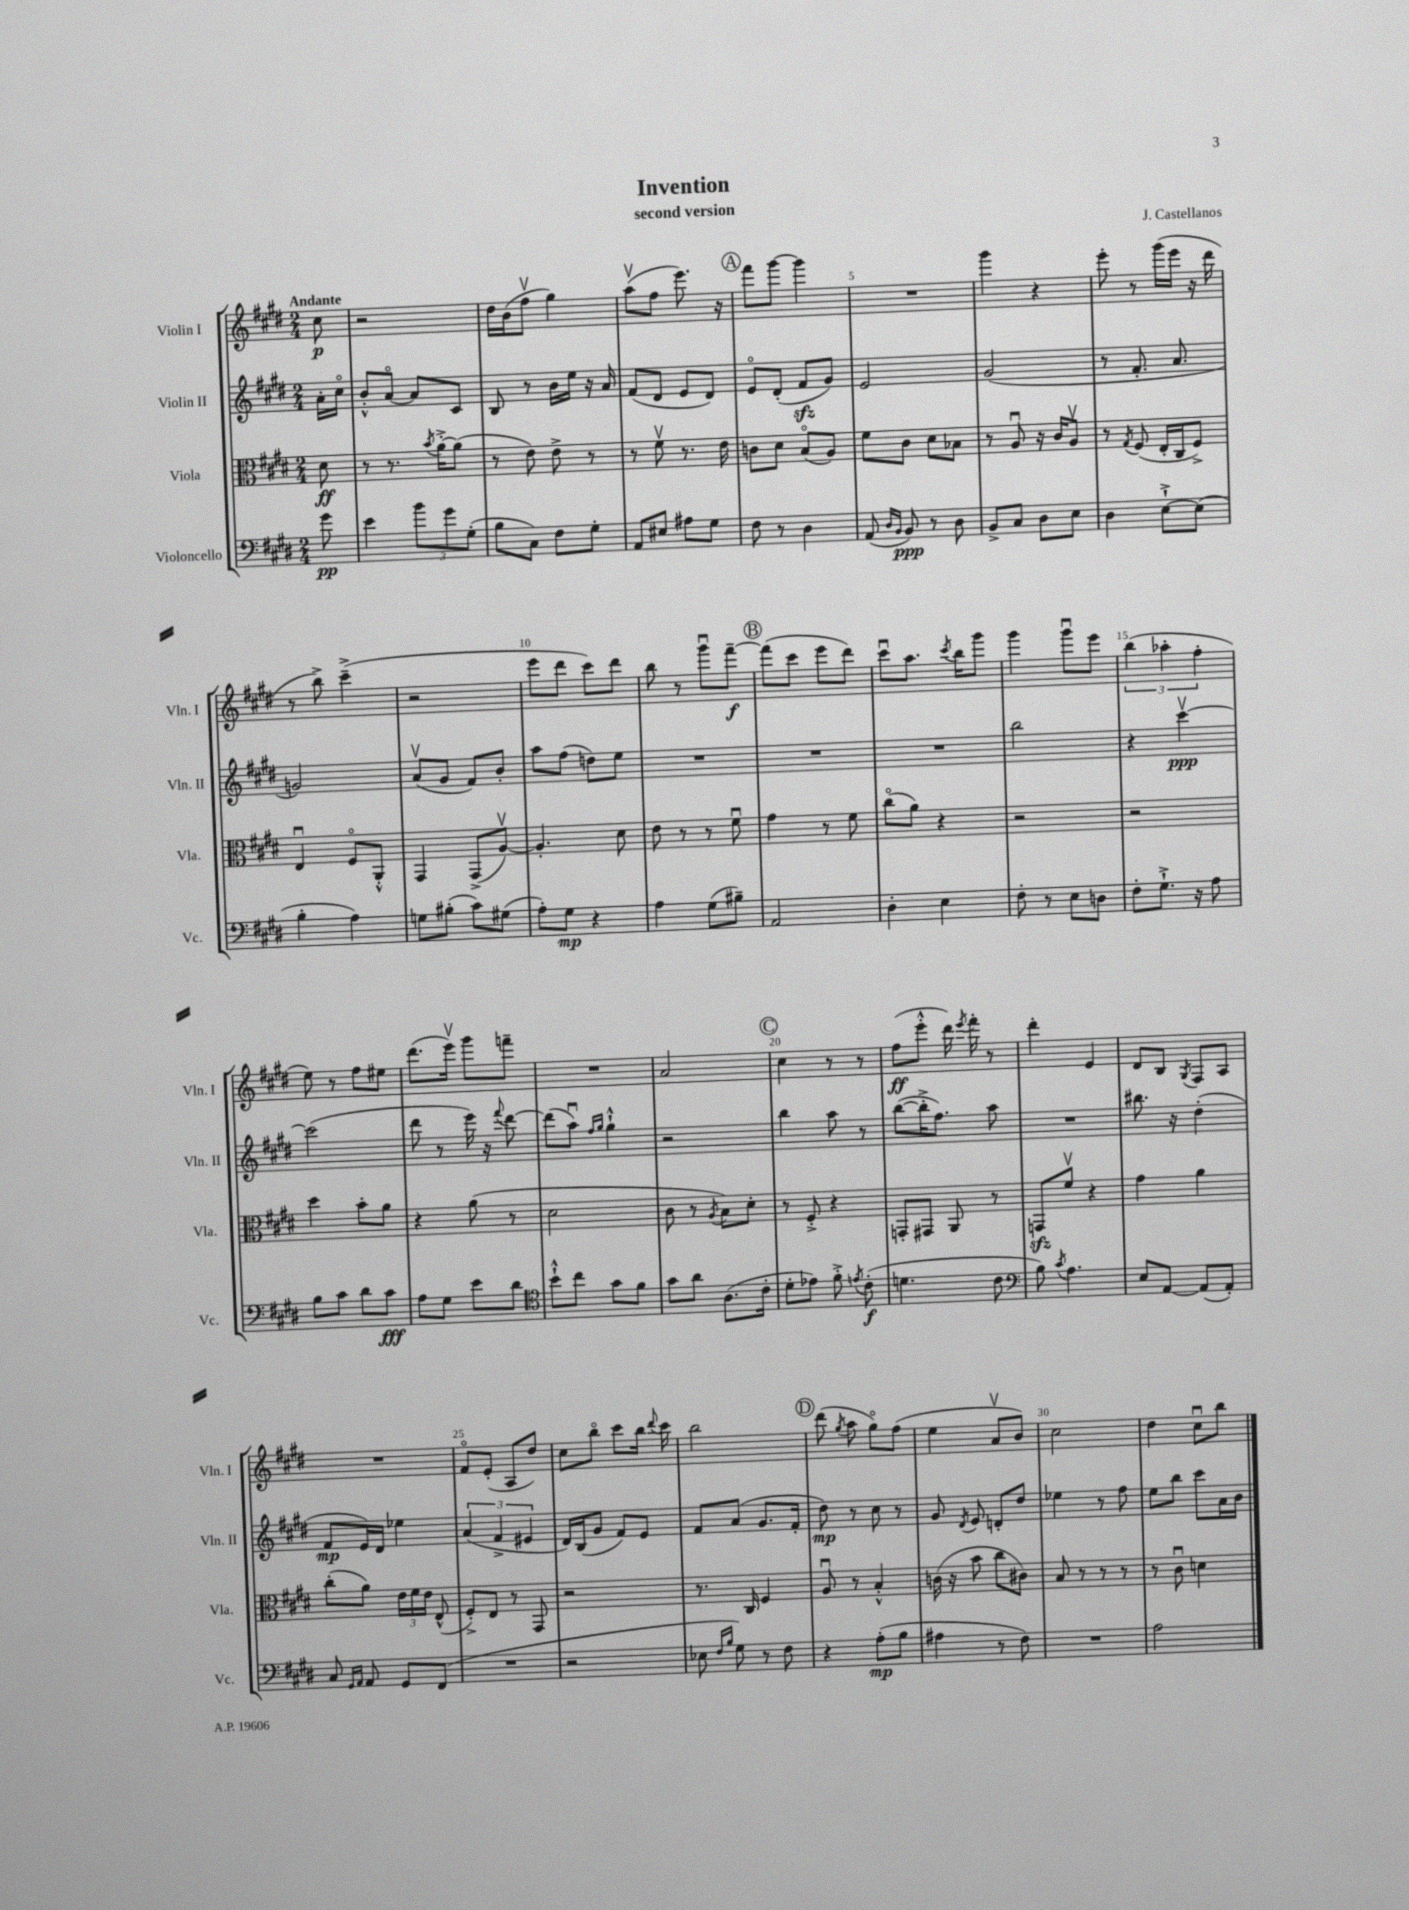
\header { title = "Invention" composer = "J. Castellanos" subtitle = "second version" }
<<
\new StaffGroup <<
\new Staff = "s0" \with { instrumentName = "Violin I" shortInstrumentName = "Vln. I" } {
    \clef treble \key e \major \numericTimeSignature \time 2/4 \partial 8 \tempo "Andante"
    \autoBeamOff cis''8\p |
    r2 |
    dis''16[ b'16( fis''8]\upbow gis''4) |
    a''8[\upbow( fis''8] e'''8.) r16 |
    \mark \markup { \circle "A" } fis'''8[ gis'''8]~ gis'''4 |
    R2 |
    gis'''4 r4 |
    e'''8-. r8 gis'''16[( e'''16] r16 dis'''16 |
    r8 b''8->) cis'''4--->( |
    r2 |
    e'''8[ dis'''8] cis'''8[) dis'''8] |
    b''8 r8 gis'''8[\downbow fis'''8]~--\f |
    \mark \markup { \circle "B" } fis'''8[( cis'''8] e'''8[ dis'''8]) |
    cis'''8[\downbow a''8.] \acciaccatura { cis'''8 } b''16[ gis'''8] |
    gis'''4 gis'''8[\downbow e'''8] |
    \tuplet 3/2 { b''4( aes''4-. fis''4-. } |
    e''8) r8 fis''8[ eis''8] |
    dis'''8.[( e'''16]\upbow) gis'''8[ f'''8]-- |
    R2 |
    a'2 |
    \mark \markup { \circle "C" } cis''4 r8 r8 |
    fis''8[\ff( e'''8]-.-^ dis'''16) \acciaccatura { e'''8 } fis'''16-. r8 |
    dis'''4-. e'4 |
    dis'8[ b8] \acciaccatura { gis8 } fis8[ a8] |
    R2 |
    fis'8[\flageolet e'8]-.( a8[ dis''8]) |
    cis''8[ b''8]\flageolet cis'''8[ b''16] \appoggiatura { dis'''8 } cis'''16 |
    b''2 |
    \mark \markup { \circle "D" } dis'''8( \acciaccatura { gis''8 } a''8 gis''8[\flageolet) fis''8]( |
    e''4 a'8[\upbow b'8]) |
    cis''2 |
    dis''4 cis''8[\downbow b''8] \bar "|." |
}
\new Staff = "s1" \with { instrumentName = "Violin II" shortInstrumentName = "Vln. II" } {
    \clef treble \key e \major \numericTimeSignature \time 2/4 \partial 8
    \autoBeamOff a'16[-. cis''16]\flageolet |
    b'8[-.-^ a'8]~\flageolet a'8[ cis'8] |
    b8 r8 b'16[ e''16] r16 a'16 |
    fis'8[( dis'8] e'8[ dis'8]) |
    \mark \markup { \circle "A" } e'8[\flageolet dis'8]-.( fis'8[\sfz gis'8]) |
    e'2 |
    gis'2( |
    r8 fis'8.-. a'8. |
    g'2) |
    a'8[\upbow( gis'8] fis'8[) b'8]-. |
    a''8[ fis''8]( d''8[) e''8] |
    R2 |
    \mark \markup { \circle "B" } R2 |
    R2 |
    b''2 |
    r4 cis'''4~\upbow\ppp |
    cis'''2( |
    dis'''8 r8 e'''16) r16 \appoggiatura { fis'''8 } dis'''8~ |
    dis'''8[( a''8]\downbow) \grace { fis''16[ gis''16] } gis''4-!-^ |
    r2 |
    \mark \markup { \circle "C" } b''4 a''8 r8 |
    b''8[~( b''16-.-> fis''8.]) a''8 |
    R2 |
    bis''8. r16 dis''4-.( |
    fis'8[\mp e'16) dis'16] ees''4 |
    \tuplet 3/2 { a'4( fis'4-> eis'4 } |
    dis'16[) b16( gis'8] fis'8[) e'8] |
    fis'8[ a'8]( gis'8.[ fis'16]-. |
    \mark \markup { \circle "D" } dis''8\mp) r8 cis''8 r8 |
    gis'8 \acciaccatura { dis'8 } e'8 d'8[-. dis''8] |
    ees''4 r8 fis''8 |
    e''8[ b''8] cis'''8[ a'16 b'16] \bar "|." |
}
\new Staff = "s2" \with { instrumentName = "Viola" shortInstrumentName = "Vla." } {
    \clef alto \key e \major \numericTimeSignature \time 2/4 \partial 8
    \autoBeamOff dis'8\ff |
    r8 r8. \acciaccatura { b'8 } a'16[~-.-> a'8]( |
    r8 e'8) e'8-> r8 |
    r8 fis'8\upbow r8. e'16 |
    \mark \markup { \circle "A" } c'8[ dis'8] b8[\flageolet( a8]) |
    fis'8[ cis'8] dis'8[ bes8] |
    r8 a8\downbow r16 cis'16[ a8]\upbow |
    r8 \acciaccatura { gis8 } fis8( e16[-. cis16 fis8]->) |
    e4\downbow fis8[\flageolet a,8]-.-^ |
    gis,4 gis,8[->( a8]~\upbow) |
    a4.-. dis'8 |
    e'8 r8 r8 fis'8\downbow |
    \mark \markup { \circle "B" } gis'4 r8 fis'8 |
    cis''8[\flageolet( a'8]) r4 |
    r2 |
    r2 |
    dis''4 b'8[-. a'8] |
    r4 a'8( r8 |
    dis'2 |
    cis'8 r8 \acciaccatura { a8 } b8[) dis'8]-. |
    \mark \markup { \circle "C" } r8 fis8-.-> r4 |
    g,8[-. gis,8] a,8 r8 |
    g,8[\sfz fis'8]\upbow r4 |
    gis'4 a'4 |
    cis''8[-.( a'8]) \tuplet 3/2 { e'16[ fis'16 e'16] } e8-^( |
    fis8[-.->) e8] r8 gis,8 |
    r2 |
    r8. cis16 fis4 |
    \mark \markup { \circle "D" } a8\downbow r8 b4-.-^ |
    c'16( r16 b'8 cis''8[ cis'8]) |
    b8 r8 r8 r8 |
    r8 cis'8\downbow d'4 \bar "|." |
}
\new Staff = "s3" \with { instrumentName = "Violoncello" shortInstrumentName = "Vc." } {
    \clef bass \key e \major \numericTimeSignature \time 2/4 \partial 8
    \autoBeamOff gis'8\pp |
    e'4 \tuplet 3/2 { b'8[ gis'8 gis8]-.( } |
    b8[ cis8]) fis8[ gis8]-. |
    a,8[ eis8] ais8[ gis8] |
    \mark \markup { \circle "A" } fis8 r8 dis4 |
    a,8( \grace { dis16[ b,16] } b,8\ppp) r8 dis8 |
    b,8[-> cis8] dis8[ e8] |
    dis4 e8[~-!-> e8]( |
    b4-. a4) |
    g8[ bis8]-.( cis'8[) gis8]( |
    a8[-.) gis8]\mp r4 |
    a4 gis8[( bis8]--) |
    \mark \markup { \circle "B" } a,2 |
    dis4-. e4 |
    fis8-. r8 e8[ d8] |
    fis8[-. gis8.]-!-> r16 a8 |
    b8[ cis'8] dis'8[ cis'8]\fff |
    a8[ gis8] e'8[ dis'8] |
    \clef tenor b'8[-!-^ cis''8] gis'8[ fis'8] |
    gis'8[ a'8] a8.[( cis'16]-. |
    \mark \markup { \circle "C" } dis'8[-. ees'8]) fis'8-.-> \acciaccatura { e'8 } cis'8-.\f( |
    d'4. cis'8 |
    \clef bass b8) \acciaccatura { cis'8 } a4. |
    e8[ a,8]~ a,8[( a,8]-.) |
    cis8 \grace { gis,16[ a,16] } a,8 gis,8[ fis,8]( |
    R2 |
    r2 |
    ees8 \grace { fis16[ b16] } gis8) r8 fis8 |
    \mark \markup { \circle "D" } r4 a8[-.\mp( b8] |
    ais4 r8 fis8) |
    R2 |
    a2 \bar "|." |
}
>>
>>
\layout { \context { \Score \override BarNumber.break-visibility = ##(#f #t #t) barNumberVisibility = #(every-nth-bar-number-visible 5) } }
